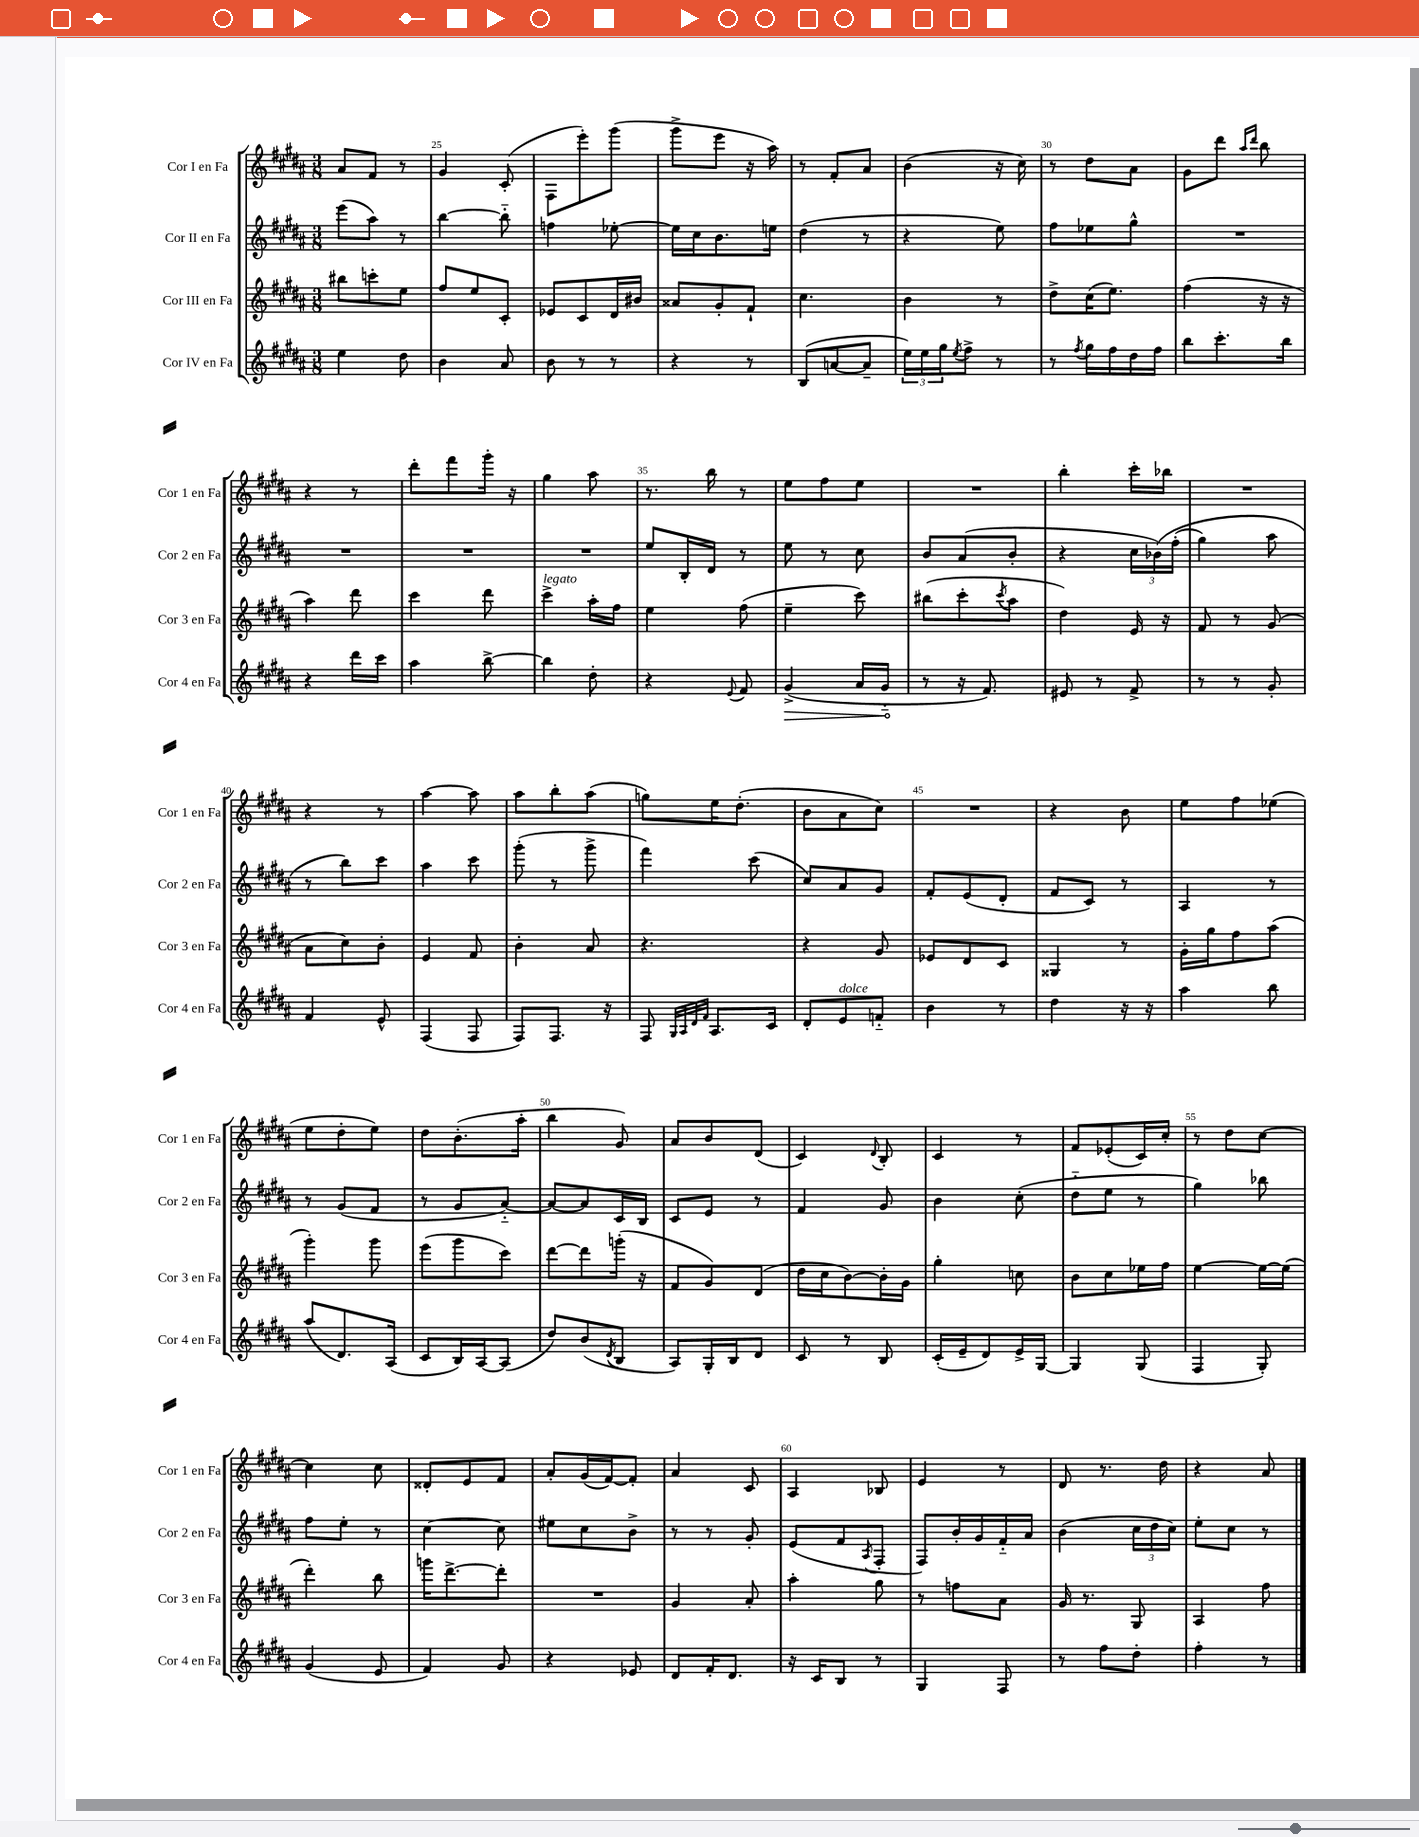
<<
\new StaffGroup <<
\new Staff = "s0" \with { instrumentName = "Cor I en Fa" shortInstrumentName = "Cor 1 en Fa" } {
    \clef treble \key b \major \numericTimeSignature \time 3/8
    ais'8 fis'8 r8 |
    gis'4 cis'8-.( |
    fis8 e'''8-.) gis'''8( |
    gis'''8-> e'''8 r16 ais''16) |
    r8 fis'8-. ais'8 |
    b'4( r16 cis''16) |
    r8 dis''8 ais'8 |
    gis'8 dis'''8 \grace { ais''16 dis'''16 } b''8 |
    r4 r8 |
    dis'''8-. fis'''8 gis'''16-. r16 |
    gis''4 ais''8 |
    r8. b''16 r8 |
    e''8 fis''8 e''8 |
    R4. |
    b''4-. cis'''16-. bes''16 |
    R4. |
    r4 r8 |
    ais''4~ ais''8 |
    ais''8 b''8-. ais''8( |
    g''8) e''16 dis''8.-.( |
    b'8 ais'8 cis''8) |
    R4. |
    r4 b'8 |
    e''8 fis''8 ees''8( |
    e''8 dis''8-. e''8) |
    dis''8 b'8.-.( ais''16-. |
    b''4 gis'8) |
    ais'8 b'8 dis'8( |
    cis'4) \appoggiatura { dis'8 } b8-. |
    cis'4 r8 |
    fis'8 ees'8-.( cis'16) cis''16-. |
    r8 dis''8 cis''8~ |
    cis''4 cis''8 |
    disis'8-. e'8 fis'8 |
    ais'8-. gis'16( fis'16~) fis'8-. |
    ais'4 cis'8 |
    ais4 bes8 |
    e'4 r8 |
    dis'8 r8. dis''16 |
    r4 ais'8 \bar "|." |
}
\new Staff = "s1" \with { instrumentName = "Cor II en Fa" shortInstrumentName = "Cor 2 en Fa" } {
    \clef treble \key b \major \numericTimeSignature \time 3/8
    e'''8( ais''8) r8 |
    b''4~ b''8-_ |
    f''4 ees''8~-. |
    ees''16 cis''16 b'8. e''16 |
    dis''4( r8 |
    r4 e''8) |
    fis''8 ees''8 gis''8-^ |
    R4. |
    R4. |
    R4. |
    R4. |
    e''8 b16-. dis'16 r8 |
    e''8 r8 cis''8 |
    b'8 ais'8( b'8-. |
    r4 \tuplet 3/2 { cis''16 bes'16)\( fis''16-.( } |
    gis''4) ais''8 |
    r8 b''8\) cis'''8 |
    ais''4 cis'''8 |
    gis'''8-.( r8 gis'''8-> |
    fis'''4) cis'''8( |
    cis''8) ais'8 gis'8 |
    fis'8-. e'8( dis'8-. |
    fis'8 cis'8) r8 |
    ais4 r8 |
    r8 gis'8( fis'8 |
    r8 gis'8 ais'8~-_) |
    ais'8~ ais'8 cis'16 b16 |
    cis'8 e'8 r8 |
    fis'4 gis'8 |
    b'4 cis''8-.( |
    dis''8-_ e''8 r8 |
    gis''4) bes''8 |
    fis''8 e''8-. r8 |
    cis''4~ cis''8 |
    eis''8 cis''8 b'8-> |
    r8 r8 gis'8-. |
    e'8( fis'8 \acciaccatura { ais8 } fis8-. |
    fis8) b'16-. gis'16 fis'16-_ ais'16 |
    b'4( \tuplet 3/2 { cis''16 dis''16 cis''16) } |
    e''8-. cis''8 r8 \bar "|." |
}
\new Staff = "s2" \with { instrumentName = "Cor III en Fa" shortInstrumentName = "Cor 3 en Fa" } {
    \clef treble \key b \major \numericTimeSignature \time 3/8
    bis''8 c'''8-. e''8 |
    fis''8 e''8 cis'8-. |
    ees'8 cis'8 dis'16 bis'16 |
    aisis'8 gis'8-. fis'8-! |
    cis''4. |
    b'4 r8 |
    dis''8-> cis''16( e''8.) |
    fis''4( r16 r16 |
    ais''4) dis'''8 |
    cis'''4 dis'''8 |
    cis'''4->^\markup { \italic "legato" } ais''16-. fis''16 |
    e''4 fis''8( |
    e''4-- cis'''8) |
    bis''8( cis'''8-. \acciaccatura { cis'''8 } ais''8 |
    dis''4) e'16 r16 |
    fis'8 r8 gis'8( |
    ais'8 cis''8) b'8-. |
    e'4 fis'8 |
    b'4-. ais'8 |
    r4. |
    r4 gis'8 |
    ees'8 dis'8 cis'8 |
    gisis4 r8 |
    gis'16-. gis''16 fis''8 ais''8( |
    gis'''4-.) gis'''8 |
    e'''8( gis'''8 cis'''8) |
    dis'''8~ dis'''8 g'''16-.( r16 |
    fis'8 gis'8) dis'8( |
    dis''16 cis''16 b'8~) b'16-. gis'16 |
    gis''4-. c''8 |
    b'8 cis''8 ees''16 fis''16 |
    e''4~ e''16~ e''16( |
    dis'''4-.) b''8 |
    g'''16 dis'''8.~-> dis'''8-. |
    R4. |
    gis'4 ais'8-. |
    ais''4-. gis''8 |
    r8 f''8 ais'8 |
    gis'16 r8. gis8 |
    ais4 fis''8 \bar "|." |
}
\new Staff = "s3" \with { instrumentName = "Cor IV en Fa" shortInstrumentName = "Cor 4 en Fa" } {
    \clef treble \key b \major \numericTimeSignature \time 3/8
    e''4 dis''8 |
    b'4 ais'8 |
    b'8 r8 r8 |
    r4 r8 |
    b8( a'8~ a'8-- |
    \tuplet 3/2 { e''16) e''16 gis''16 } \acciaccatura { e''8 } fis''8-> r8 |
    r8 \acciaccatura { fis''8 } gis''16 fis''16 dis''16 fis''16 |
    b''8 cis'''8.-. b''16 |
    r4 dis'''16 cis'''16 |
    ais''4 b''8~-> |
    b''4 dis''8-. |
    r4 \appoggiatura { e'8 } fis'8 |
    \once \override Hairpin.circled-tip = ##t gis'4->\>( ais'16 gis'16-_\! |
    r8 r16 fis'8.) |
    eis'8 r8 fis'8-> |
    r8 r8 gis'8-. |
    fis'4 e'8-^ |
    fis4( fis8 |
    fis8) fis8. r16 |
    fis8 \grace { gis32 ais32 dis'32 fis'32 } ais8. cis'16 |
    dis'8-. e'8^\markup { \italic "dolce" } f'8-_ |
    b'4 r8 |
    dis''4 r16 r16 |
    ais''4 b''8 |
    ais''8( dis'8.) ais16( |
    cis'8 b16) ais16~ ais8( |
    dis''8) b'8( \acciaccatura { dis'8 } b8 |
    ais8) gis16-. b16 dis'8 |
    cis'8 r8 b8 |
    cis'16-.( e'16-- dis'8) e'16-> gis16~ |
    gis4 gis8( |
    fis4 gis8-.) |
    gis'4( e'8 |
    fis'4) gis'8 |
    r4 ees'8 |
    dis'8 fis'16-. dis'8. |
    r16 cis'16 b8 r8 |
    gis4 fis8 |
    r8 fis''8 dis''8-. |
    fis''4-. r8 \bar "|." |
}
>>
>>
\layout { \context { \Score currentBarNumber = #24 \override BarNumber.break-visibility = ##(#f #t #t) barNumberVisibility = #(every-nth-bar-number-visible 5) } }
